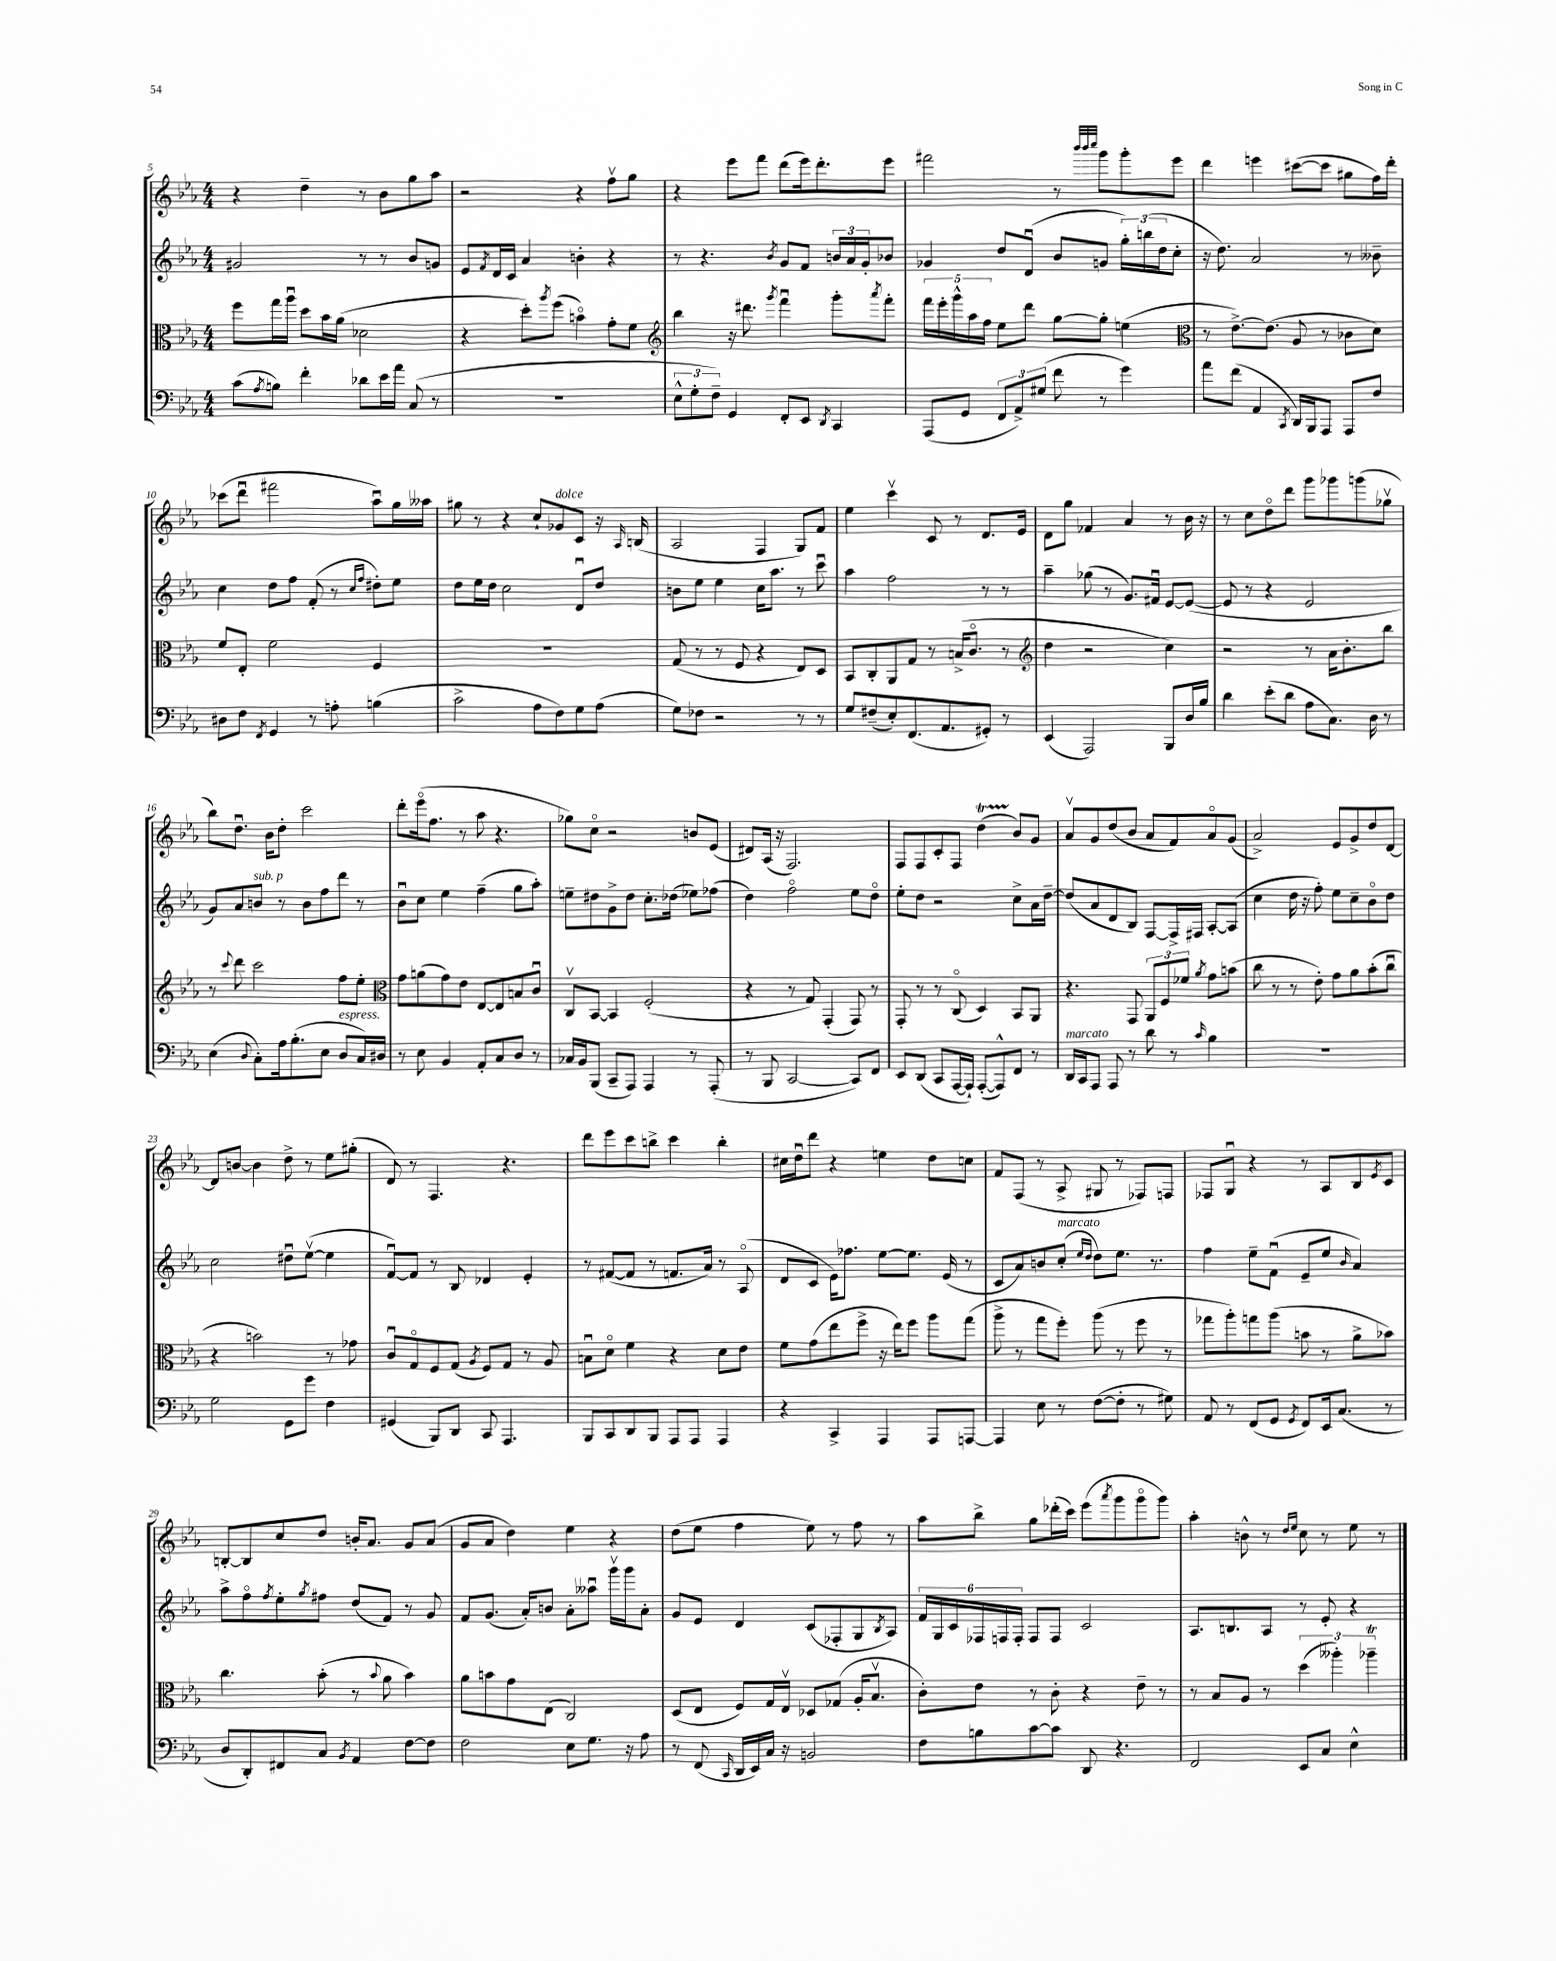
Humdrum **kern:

**kern	**kern	**kern	**kern
*staff4	*staff3	*staff2	*staff1
*clefF4	*clefC3	*clefG2	*clefG2
*k[b-e-a-]	*k[b-e-a-]	*k[b-e-a-]	*k[b-e-a-]
*M4/4	*M4/4	*M4/4	*M4/4
(8c	8ff	2g#	4r
8qA-	.	.	.
8B)	16gg	.	.
.	16aa-u	.	.
4f'	8dd	.	4dd~
.	16b-	.	.
.	(16a-	.	.
8d-	2d-	8r	8r
16e-	.	8r	8b-
16a-	.	.	.
(8C	.	8b-	8gg
8r	.	8g	8aa-
=	=	=	=
1r	4r	8e-	2r
.	.	8qf	.
.	.	16d	.
.	.	16c	.
.	8dd')	4a-	.
.	8qaa-	.	.
.	(8ff	.	.
.	4bo)	4b'	4r
.	8g'	4r	8ffv
.	8f	.	8gg
=	=	=	=
*	*clefG2	*	*
12E-^^	4bb-	8r	4r
12G'	.	.	.
.	.	4.r	.
12F~)	.	.	.
4GG	16r	.	8eee-
.	8.ddd#	.	.
.	.	.	8fff
.	8qggg	8qb-	.
8FF'	4fffu	8g	(8ddd
8EE-	.	8f	16eee-)
.	.	.	8.ddd'
8qDD	.	.	.
4CC	8ggg'	24b	.
.	.	24a-	.
.	.	24g'	.
.	8qaaa-	.	.
.	8fff'	8b-	8eee-
=	=	=	=
(8AAA-	20fff	4g-	2fff#
.	20eee-'	.	.
.	20ggg^^	.	.
8GG	.	.	.
.	20aa-	.	.
.	20ff	.	.
12FF	8ee-	8dd	.
12AA-^)	.	.	.
.	8ddd	(8du	.
(12G#	.	.	.
8f	[8gg	8b-	8r
.	.	.	32qqbbb-
.	.	.	32qqbbb-
.	.	.	32qqcccc
8r	8gg']	8g	8ggg
4g)	(4ee	24gg')	8ggg'
.	.	(24bb	.
.	.	24dd	.
.	.	8cc'	8eee-
=	=	=	=
*	*clefC3	*	*
8a-	8r	16r	4ddd
.	.	8.dd)	.
(8f	[8.e-^)	.	.
4AA-	.	2a-	4eee
.	(8.e-]	.	.
8qCC	.	.	.
16DD)	8A-	.	([8ccc#
16BBB-	.	.	.
8AAA-	8r	.	8ccc#]
8AAA-	8c-	8r	8gg#
8F	8d)	8b--~	16ff)
.	.	.	16ddd'
=	=	=	=
8D#	8f	4cc	(8ccc-
8F	8E-'	.	8dddu
8qFF	.	.	.
4GG	2f	8dd	2fff#
.	.	8ff	.
8r	.	(8f'	.
8A'	.	8r	.
.	.	16qqcc	.
.	.	16qqff	.
(4B	4F	8dd#')	8aa-u)
.	.	8ee-	16gg
.	.	.	16aa--
=	=	=	=
2c^	1r	8dd	8gg#
.	.	16ee-	8r
.	.	16dd	.
.	.	2cc	4r
8A-	.	.	8cc`
8F)	.	.	8g-
8G	.	8du	8c
(8A-	.	8dd	16r
.	.	.	16qqA-
.	.	.	(16B
=	=	=	=
8G)	(8G	8b	2A-
8F-	8r	8ee-	.
2r	8r	4ee-	.
.	8F	.	.
.	4r	16cc	4F
.	.	8.aa-	.
8r	8E-)	8r	8G)
8r	8D	8cccu	8f
=	=	=	=
8G	8BB-	4aa-	4ee-
(8F#~	8C'	.	.
8E-')	8AA-	2ff	4cccv
(8.FF	8G	.	.
.	8r	.	8c
8.AA-	.	.	.
.	(16B^	.	8r
.	8.co	.	.
8GG#')	.	8r	8.d
8r	8r	8r	.
.	.	.	16e-
=	=	=	=
*	*clefG2	*	*
(4EE-	4dd	4aa-~	8d
.	.	.	8gg
2AAA-)	2r	(8gg-	4f-
.	.	8r	.
.	.	8.g)	4a-
.	.	16f#u	.
8BBB-	4cc)	[8e-	8r
16D	.	(8e-_	16b-
16B-	.	.	16r
=	=	=	=
4d	2r	8e-]	8r
.	.	8r	8cc
(8e-'	.	4r	8ddo
8d	.	.	8ddd
8A-	8r	2e-	8ggg
8.C)	16a-	.	8ggg-
.	8.b-'	.	.
.	.	.	(8ggg
16D	.	.	.
8r	8bb-	.	8gg-v
=	=	=	=
(4E-	8r	8g)	8bb-)
.	8qqccc	.	.
.	8ddd	8a-	8.ddu
8qqD	.	.	.
8C')	2ccc	8b	.
.	.	.	16b-
16A-	.	8r	8dd'
(8.B-'	.	.	.
.	.	8b	2ccc
8E-	.	8ff	.
8D	8ff	8ddd	.
16C)	8ee-'	8r	.
16D#	.	.	.
=	=	=	=
*	*clefC3	*	*
8r	8g	8b-u	8ddd'
8E-	(8a	8cc	(16eee-o
.	.	.	8.ff
4BB-	8g)	4ee-	.
.	8e-	.	8r
8AA-'	[8E-	(4ff~	8aa-
8C	8E-]	.	4.r
8D	8B	8gg	.
8r	8cu	8aa-')	.
=	=	=	=
16C-	8Cv	8ee~	8gg-)
16BB-	.	.	.
(8BBB-	[8BB-	8dd#	8cco
8CC~	4BB-]	8g^	2r
8AAA-)	.	8dd#	.
4AAA-	(2F'	8.cc'	.
.	.	(16dd-	.
8r	.	8ee-)	8b
(8AAA-'	.	(8ff-	(8e-
=	=	=	=
8r	4r	4dd)	8d#)
8BBB-	.	.	(16A-
.	.	.	16r
[2CC	8r	2ffo	2.F)
.	8G)	.	.
.	(4GG'	.	.
8CC])	8GG)	8ee-	.
8FF	8r	8ddo	.
=	=	=	=
8EE-	8GG'	8ee-'	8F
(8DD	8r	8dd	8F
8CC	8r	2r	8c'
[16AAA-	(8Co	.	8F
16AAA-`])	.	.	.
([8AAA-'	4D)	.	(4dd
8AAA-^^])	.	.	.
8FF	8BB-	8cc^	8b-)
8r	8AA-	16a-	8g
.	.	[16dd~	.
=	=	=	=
16DD	4.r	(8dd]	8a-v
16CC	.	.	.
8AAA-	.	8a-	8g
8AAA-	.	8d	(8dd
8r	8GG	8B-)	8b-
8d	12AA-	[8F	8a-
.	12F	.	.
8r	.	16F^]	8f)
.	12f-	.	.
.	.	16F#	.
16qqc	8qa-	.	.
4B-	8g	[8A-'	8a-o
.	(8b	(8A-]	(8g
=	=	=	=
1r	8cc	4cc	2a-^)
.	8r	.	.
.	8r	16dd	.
.	.	16r	.
.	8e-')	8ff')	.
.	8g	8ee-	8e-
.	8a-	8cc~	8g^
.	(8b-'	8b-o	8dd
.	8ccu	8dd	[8d
=	=	=	=
2G	4r	2cc	8d]
.	.	.	[8b
.	2b)	.	4b]
8GG	.	8dd#u	8dd^
8g	.	([8ee-v	8r
4F	8r	4ee-]	8ee-
.	8g-	.	(8gg#'
=	=	=	=
(4GG#	8cu	[8fu)	8d)
.	8Go	8f]	8r
8BBB-)	8F	8r	4.F
8DD	(8G	8B-	.
.	8qA-	.	.
8CC	8F)	4d-	.
4.AAA-	8G	.	4.r
.	8r	4e-'	.
.	8A-	.	.
=	=	=	=
8BBB-	8Bu	8r	8ddd
8CC	8do	([8f#	8eee-
8DD	4f	8f#]	8ccc
8BBB-	.	8r	8bb^
8AAA-	4r	8.f	4ccc
8AAA-	.	.	.
.	.	16a-)	.
4AAA-	8d	8r	4bb'
.	8e-	(8A-o	.
=	=	=	=
4r	8f	8d	16cc#
.	.	.	16ddu
.	(8g	8c	8ddd
4CC^	8ee-	16e-)	4r
.	.	8.ff-	.
.	8ff^	.	.
4AAA-	16r	[8ee-	4ee
.	16ee-)	.	.
.	8ff	8.ee-]	.
8AAA-	8aa-	.	8dd
.	.	(16e-	.
[8AAA	(8gg	8r	8cc
=	=	=	=
4AAA]	8aa-^	8c	8f
.	8r	8a-)	(8F
8E-	8gg	8b	8r
8r	8ff')	(8cc'	8A-^
.	.	16qqee-	.
.	.	16qqdd	.
([8F	(8aa-	8dd)	8G#
8F']	8r	8.ee-	8r
8r	8ff	.	8F-)
.	.	8.r	.
8G#)	8r	.	8F
=	=	=	=
8AA-	8gg-	4ff	8F-
8r	8aa-')	.	8Gu
(8FF	8gg	8ee-~	4r
8GG	(8aa-	(8fu	.
8qGG	.	.	.
8FF)	8b	8e-~	8r
16EE-	8r	8ee-	8A-
(8.C	.	.	.
.	.	16qqb-	.
.	8a-^	4a-)	8B-
.	.	.	8qe-
8r	8b-)	.	8c
=	=	=	=
8D	4.cc	8aa-^	[8B'
8DD')	.	8ffo	8B]
.	.	8qff	.
8FF#	.	8ee-'	8cc
.	.	8qgg	.
8C	(8b-'	8ff#	8dd
8qBB-	.	.	.
4AA-	8r	(8dd	16b'
.	.	.	8.a-
.	8qqb-	.	.
.	8a-	8f)	.
[8F	4b-)	8r	8g
8F]	.	8g	(8a-
=	=	=	=
2F	8a-	8f	8g
.	8b	(8.g	8a-
.	8g	.	4dd)
.	.	16a-')	.
.	(8E-	8b	.
8E-	2C)	8a-'	4ee-
8.G	.	8aa--u	.
.	.	16gggv	4r
16r	.	16ggg	.
8A-	.	8a-'	.
=	=	=	=
8r	(8D	8g	(8dd
(8FF	8E-	8e-	8ee-
16qqCC	.	.	.
16DD	8F)	4d	4ff
16EE-)	.	.	.
16C	16G	.	.
16r	16E-v	.	.
2BB	8D-	(8c	8ee-)
.	(8G-	8F-'	8r
.	16A-'	8G	8ff
.	8.B-v	.	.
.	.	8qB-	.
.	.	8A-)	8r
=	=	=	=
8F	8c')	24f	8aa-
.	.	24G	.
.	.	24c	.
8B	8e-	24F-	8bb-^
.	.	24F	.
.	.	24F'	.
[8c	8r	8F	8gg
8c]	8c'	8F	(16ddd-'
.	.	.	16ccc)
8DD	4r	2c	(8eee-
.	.	.	8qaaa-
4.r	.	.	8ggg
.	8e-~	.	8gggo
.	8r	.	8ggg)
=	=	=	=
2FF	8r	8.A-	4aa-'
.	8B-	.	.
.	.	8.B	.
.	8A-	.	8b^^
.	8r	8A-	8r
.	.	.	16qqdd
.	.	.	16qqee-
8EE-	(6dd	8r	8cc
8C	.	8e-'	8r
.	6aa--')	.	.
4E-^^	.	4r	8ee-
.	6aa-~	.	.
.	.	.	8r
==	==	==	==
*-	*-	*-	*-
